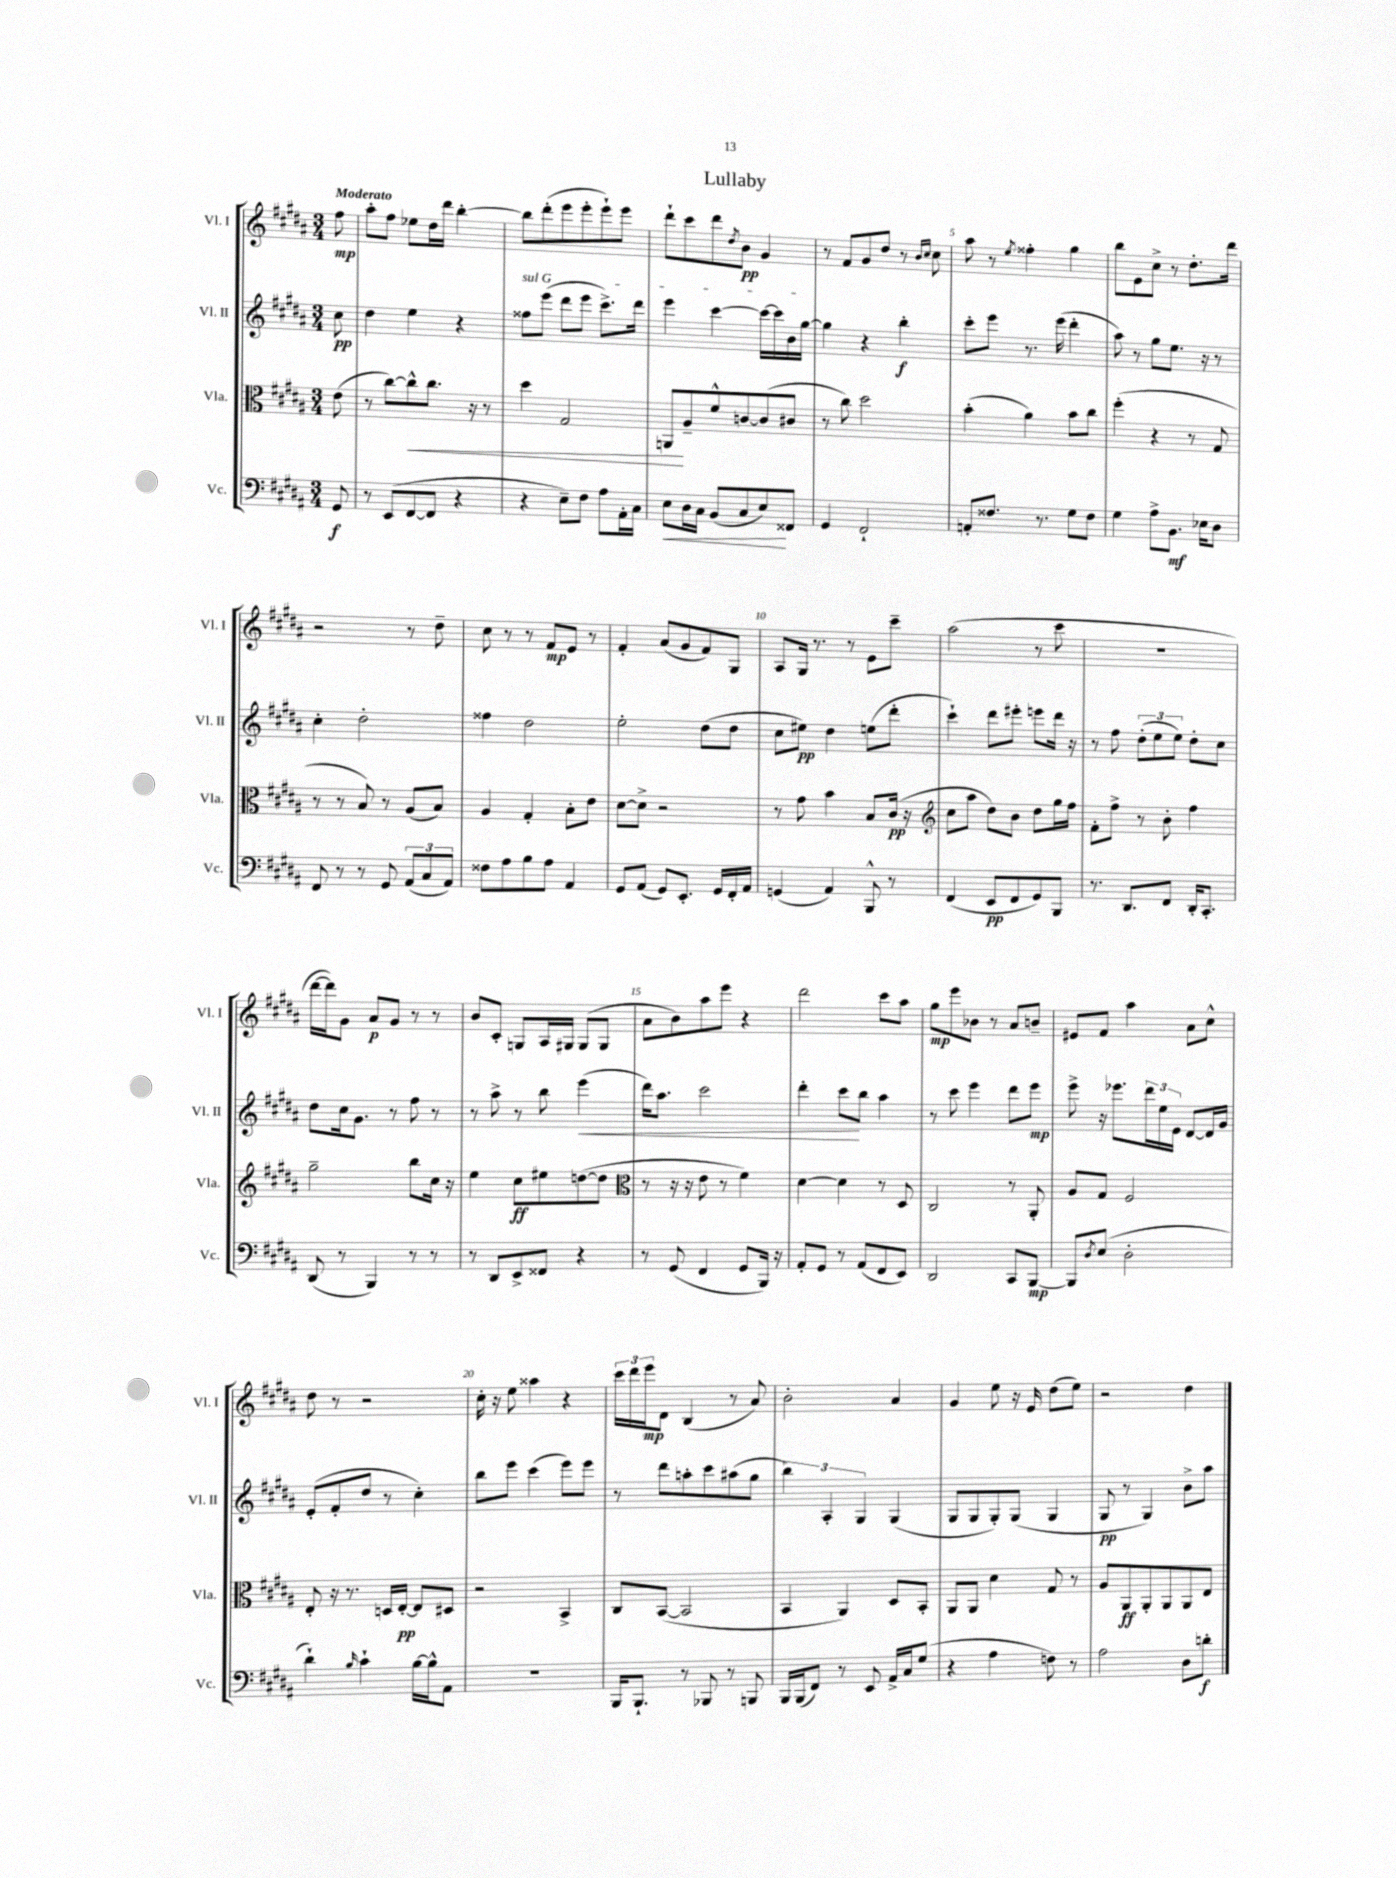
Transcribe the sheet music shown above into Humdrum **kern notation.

**kern	**dynam	**kern	**dynam	**kern	**dynam	**kern	**dynam
*part4	*part4	*part3	*part3	*part2	*part2	*part1	*part1
*staff4	*staff4	*staff3	*staff3	*staff2	*staff2	*staff1	*staff1
*I"Vc.	*	*I"Vla.	*	*I"Vl. II	*	*I"Vl. I	*
*I'Vc.	*	*I'Vla.	*	*I'Vl. II	*	*I'Vl. I	*
*clefF4	*	*clefC3	*	*clefG2	*	*clefG2	*
*k[f#c#g#d#a#]	*	*k[f#c#g#d#a#]	*	*k[f#c#g#d#a#]	*	*k[f#c#g#d#a#]	*
*M3/4	*	*M3/4	*	*M3/4	*	*M3/4	*
=	=	=	=	=	=	=	=
!	!	!	!	!	!	!LO:TX:a:B:t=Moderato	!
8GG#/	f	(8e\	.	8cc#\	pp	8ff#\	mp
=1	=1	=1	=1	=1	=1	=1	=1
8r	.	8r	.	4dd#\	.	8aa#'\L	.
(8EE/L	.	[8cc#\L)	.	.	.	8ff#\J	.
!	!	!	!LO:HP:b	!	!	!	!
[8FF#/	.	8cc#^^\]	<	4ee\	.	8ee-X\L	.
8FF#/J]	.	8.cc#\J	.	.	.	16dd#\L	.
.	.	.	.	.	.	16ddd#\JJ	.
4r	.	.	.	4r	.	[4bb'\	.
.	.	16r	.	.	.	.	.
.	.	8r	.	.	.	.	.
=2	=2	=2	=2	=2	=2	=2	=2
!	!	!	!	!LO:TX:a:i:t=sul G	!	!	!
4r	.	4dd#\	.	8ff##X\L	.	8bb\L]	.
.	.	.	.	(8eee\J	.	(8ddd#'\	.
8E~\L)	.	2G#/	.	8ddd#\L	.	8eee\	.
8F#\J	.	.	.	8eee\J	.	8eee'\	.
8A#\L	.	.	.	8.ccc#^\L)	.	8eee`\)	.
16AA#'\L	.	.	.	.	.	8eee\J	.
16C#\JJ	.	.	.	16ddd#\Jk	.	.	.
=3	=3	=3	=3	=3	=3	=3	=3
!	!LO:HP:b	!	!	!	!	!	!
8E\L	<	8AAn/L	.	4eee\	.	8ddd#`\L	.
16D#\L	.	8A#~/	[	.	.	8ccc#\	.
16C#\JJ	.	.	.	.	.	.	.
(8BB/L	.	8f#^^/	.	[4ccc#\	.	8ddd#\	.
.	.	.	.	.	.	8qdd#/	.
8C#/	.	[8cn/	.	.	.	8b\J	pp
8E/)	.	(8c/]	.	16ccc#\LL_	.	4g#/	.
.	.	.	.	16ccc#\]	.	.	.
8FF##X/J	[	8c#X/J	.	16b\	.	.	.
.	.	.	.	[16gg#\JJ	.	.	.
=4	=4	=4	=4	=4	=4	=4	=4
4GG#/	.	8r	.	4gg#\]	.	8r	.
.	.	8cc#\)	.	.	.	8f#/L	.
2FF#`/	.	2dd#\	.	4r	.	8g#/	.
.	.	.	.	.	.	8dd#/J	.
.	.	.	.	4bb'\	f	8r	.
.	.	.	.	.	.	16qqb/LL	.
.	.	.	.	.	.	16qqcc#/JJ	.
.	.	.	.	.	.	8cc#\	.
=5	=5	=5	=5	=5	=5	=5	=5
8AAn'/L	.	(4b'\	.	8ccc#'\L	.	8aa#\	.
8.F##X/J	.	.	.	8eee\J	.	8r	.
.	.	.	.	.	.	8qee/	.
.	.	4a#\)	.	8.r	.	4ff##X'\	.
8.r	.	.	.	.	.	.	.
.	.	.	.	(16eee\	.	.	.
8G#\L	.	8b\L	.	4ddd#'\	.	4gg#\	.
8F##\J	.	8cc#\J	.	.	.	.	.
=6	=6	=6	=6	=6	=6	=6	=6
4G#\	.	(4ff#'\	.	8aa#\)	.	8bb\L	.
.	.	.	.	8r	.	8e\	.
8A#^\L	.	4r	.	8gg#\L	.	8cc#^\J	.
8.BB\J	mf	.	.	8.ee\J	.	8r	.
.	.	8r	.	.	.	8.dd#'\L	.
16E-X\KL	.	.	.	16r	.	.	.
8D#\J	.	8G#/	.	8r	.	.	.
.	.	.	.	.	.	16ddd#\Jk	.
!!LO:LB:g=z
=7	=7	=7	=7	=7	=7	=7	=7
8FF#/	.	8r	.	4cc#'\	.	2r	.
8r	.	8r	.	.	.	.	.
8r	.	8B/)	.	2dd#'\	.	.	.
8GG#/	.	8r	.	.	.	.	.
(12AA#/L	.	(8A#/L	.	.	.	8r	.
12C#/	.	.	.	.	.	.	.
.	.	8B/J)	.	.	.	8dd#~\	.
12AA#/J)	.	.	.	.	.	.	.
=8	=8	=8	=8	=8	=8	=8	=8
8F##X\L	.	4A#/	.	4ff##X\	.	8cc#\	.
8A#\	.	.	.	.	.	8r	.
8B\	.	4G#'/	.	2dd#\	.	8r	.
8A#\J	.	.	.	.	.	8f#/L	mp
4AA#/	.	8B'\L	.	.	.	8e/J	.
.	.	8e\J	.	.	.	8r	.
=9	=9	=9	=9	=9	=9	=9	=9
8GG#/L	.	[8d#\L	.	2ee'\	.	4f#'/	.
(8AA#/J	.	8d#^\J]	.	.	.	.	.
8GG#/L)	.	2r	.	.	.	(8a#/L	.
8.EE'/J	.	.	.	.	.	8g#/	.
.	.	.	.	(8dd#\L	.	8f#/)	.
16GG#/LL	.	.	.	.	.	.	.
16FF#'/	.	.	.	8dd#\J	.	8G#/J	.
16AA#/JJ	.	.	.	.	.	.	.
=10	=10	=10	=10	=10	=10	=10	=10
(4GGn/	.	8r	.	8cc#\L	.	8A#/L	.
.	.	8g#\	.	8ee#X\J)	pp	16G#/Jk	.
.	.	.	.	.	.	8.r	.
4AA#/)	.	4b\	.	4dd#\	.	.	.
.	.	.	.	.	.	8r	.
8BBB^^/	.	8B/L	.	(8een\L	.	8e\L	.
8r	.	(16c#/Jk	pp	8ddd#'\J	.	8ccc#~\J	.
.	.	16r	.	.	.	.	.
=11	=11	=11	=11	=11	=11	=11	=11
*	*	*clefG2	*	*	*	*	*
(4FF#/	.	8cc#\L	.	4ccc#`\)	.	(2aa#\	.
.	.	8aa#\J	.	.	.	.	.
8EE/L	pp	8dd#\L)	.	8ddd#\L	.	.	.
8FF#/	.	8b\J	.	8eee#X'\J	.	.	.
8GG#/)	.	8dd#\L	.	8eeen\L	.	8r	.
8BBB/J	.	16gg#\L	.	16ddd#\Jk	.	8ccc#\	.
.	.	16ff#\JJ	.	16r	.	.	.
=12	=12	=12	=12	=12	=12	=12	=12
8.r	.	8f#'\L	.	8r	.	2.r	.
.	.	8ff#^\J	.	8ff#\	.	.	.
8.DD#/L	.	.	.	.	.	.	.
.	.	8r	.	(12dd#'\L	.	.	.
.	.	.	.	12ee\	.	.	.
8FF#/J	.	8b'\	.	.	.	.	.
.	.	.	.	12ee\J)	.	.	.
16DD#'/KL	.	4ff#\	.	8dd#'\L	.	.	.
8.CC#'/J	.	.	.	.	.	.	.
.	.	.	.	8cc#\J	.	.	.
!!LO:LB:g=z
=13	=13	=13	=13	=13	=13	=13	=13
(8DD#/	.	2gg#~\	.	8dd#\L	.	[16ddd#\LL	.
.	.	.	.	.	.	16ddd#\J])	.
8r	.	.	.	16cc#\k	.	8g#\J	.
.	.	.	.	8.g#\J	.	.	.
4BBB/)	.	.	.	.	.	8a#/L	p
.	.	.	.	8r	.	8g#/J	.
8r	.	8bb\L	.	8ff#\	.	8r	.
8r	.	16cc#\Jk	.	8r	.	8r	.
.	.	16r	.	.	.	.	.
=14	=14	=14	=14	=14	=14	=14	=14
8r	.	4ee\	.	8r	.	8b/L	.
8DD#/L	.	.	.	8aa#^\	.	8c#'/J	.
8EE^/	.	8cc#\L	ff	8r	.	8Gn/L	.
8FF##X/J	.	8ee#X\	.	8bb\	.	16A#/L	.
.	.	.	.	.	.	16G#X/JJ	.
!	!	!	!	!	!LO:HP:b	!	!
4r	.	([8ddn\	.	(4eee\	<	(8G#/L	.
.	.	8dd\J]	.	.	.	8G#/J	.
=15	=15	=15	=15	=15	=15	=15	=15
*	*	*clefC3	*	*	*	*	*
8r	.	8r	.	16ddd#\KL)	.	8a#\L	.
.	.	.	.	8.aa#\J	.	.	.
(8GG#/	.	16r	.	.	.	8b\)	.
.	.	16r	.	.	.	.	.
4FF#/	.	8e\	.	2ccc#\	.	8aa#\	.
.	.	8r	.	.	.	8eee\J	.
8GG#/L	.	4f#\)	.	.	.	4r	.
16BBB/Jk)	.	.	.	.	.	.	.
16r	.	.	.	.	.	.	.
=16	=16	=16	=16	=16	=16	=16	=16
8AA#'/L	.	[4d#\	.	4ddd#'\	.	2ddd#\	.
8GG#/J	.	.	.	.	.	.	.
8r	.	4d#\]	.	8ccc#\L	.	.	.
(8AA#/L	.	.	.	8bb\J	[	.	.
8FF#/	.	8r	.	4aa#\	.	8ccc#\L	.
8EE/J)	.	8D#/	.	.	.	8aa#\J	.
=17	=17	=17	=17	=17	=17	=17	=17
2DD#/	.	2C#/	.	8r	.	8gg#\L	mp
.	.	.	.	8ccc#\	.	8eee\	.
.	.	.	.	4eee\	.	8b-X\J	.
.	.	.	.	.	.	8r	.
8CC#/L	.	8r	.	8ddd#\L	.	8a#/L	.
[8BBB/J	mp	8AA#'/	.	8eee\J	mp	8bn~/J	.
=18	=18	=18	=18	=18	=18	=18	=18
8BBB/L]	.	8A#/L	.	8eee^\	.	8e#X/L	.
8qD#/	.	.	.	.	.	.	.
(8E/J	.	8G#/J	.	16r	.	8f#/J	.
.	.	.	.	8.eee-X\L	.	.	.
2D#'\	.	2F#/	.	.	.	4aa#\	.
.	.	.	.	24ddd#\L	.	.	.
.	.	.	.	24ee\	.	.	.
.	.	.	.	24e\JJ	.	.	.
.	.	.	.	[8d#/L	.	8a#\L	.
.	.	.	.	16d#/L]	.	8cc#^^\J	.
.	.	.	.	16g#/JJ	.	.	.
!!LO:LB:g=z
=19	=19	=19	=19	=19	=19	=19	=19
4d#`\)	.	8E'/	.	(8e'/L	.	8dd#\	.
.	.	16r	.	8f#'/	.	8r	.
.	.	8.r	.	.	.	.	.
16qqB/	.	.	.	.	.	.	.
4c#`\	.	.	.	8dd#/J	.	2r	.
.	.	16Dn/LL	.	8r	.	.	.
.	.	[16E'/JJ	pp	.	.	.	.
[16B\LL	.	8E/L]	.	4cc#'\)	.	.	.
16B^^\J]	.	.	.	.	.	.	.
8AA#\J	.	8D#X/J	.	.	.	.	.
=20	=20	=20	=20	=20	=20	=20	=20
2.r	.	2r	.	8bb\L	.	16cc#'\	.
.	.	.	.	.	.	16r	.
.	.	.	.	8eee\J	.	8ee\	.
.	.	.	.	(4ccc#\	.	4aa##X\	.
.	.	4BB^/	.	8eee\L)	.	4r	.
.	.	.	.	8eee\J	.	.	.
=21	=21	=21	=21	=21	=21	=21	=21
16BBB/KL	.	8C#/L	.	8r	.	24ccc#\LL	.
.	.	.	.	.	.	24ddd#\	.
8.BBB`/J	.	.	.	.	.	.	.
.	.	.	.	.	.	24eee\J	mp
.	.	([8BB/J	.	8ddd#\L	.	8d#\J	.
8r	.	2BB/]	.	8aan'\	.	(4B/	.
8BBB-X/	.	.	.	8ccc#\	.	.	.
8r	.	.	.	(8aa#X\	.	8r	.
8BBBn/	.	.	.	8gg#\J	.	8a#/)	.
=22	=22	=22	=22	=22	=22	=22	=22
16BBB/LL	.	4BB/	.	6bb\)	.	2b'\	.
(16BBB/J	.	.	.	.	.	.	.
8FF#/J)	.	.	.	.	.	.	.
.	.	.	.	6A#'/	.	.	.
8r	.	4AA#/)	.	.	.	.	.
.	.	.	.	6G#/	.	.	.
8EE/	.	.	.	.	.	.	.
16AA#^/LL	.	8D#/L	.	(4G#/	.	4a#/	.
16C#/J	.	.	.	.	.	.	.
(8G#/J	.	8BB'/J	.	.	.	.	.
=23	=23	=23	=23	=23	=23	=23	=23
4r	.	8AA#/L	.	8G#/L	.	4g#/	.
.	.	8AA#/J	.	8G#/	.	.	.
4A#\	.	4d#\	.	8G#'/)	.	8ee\	.
.	.	.	.	(8G#/J	.	16r	.
.	.	.	.	.	.	16e/	.
8Fn\)	.	8G#/	.	4G#/	.	(8dd#\L	.
8r	.	8r	.	.	.	8ee\J)	.
=24	=24	=24	=24	=24	=24	=24	=24
2A#\	.	8A#/L	.	8G#/	pp	2r	.
.	.	8AA#/	ff	8r	.	.	.
.	.	8AA#'/	.	4G#/)	.	.	.
.	.	8AA#/	.	.	.	.	.
8D#\L	.	8AA#/	.	8b^\L	.	4dd#\	.
8dn'\J	f	8E/J	.	8aa#\J	.	.	.
==	==	==	==	==	==	==	==
*-	*-	*-	*-	*-	*-	*-	*-
